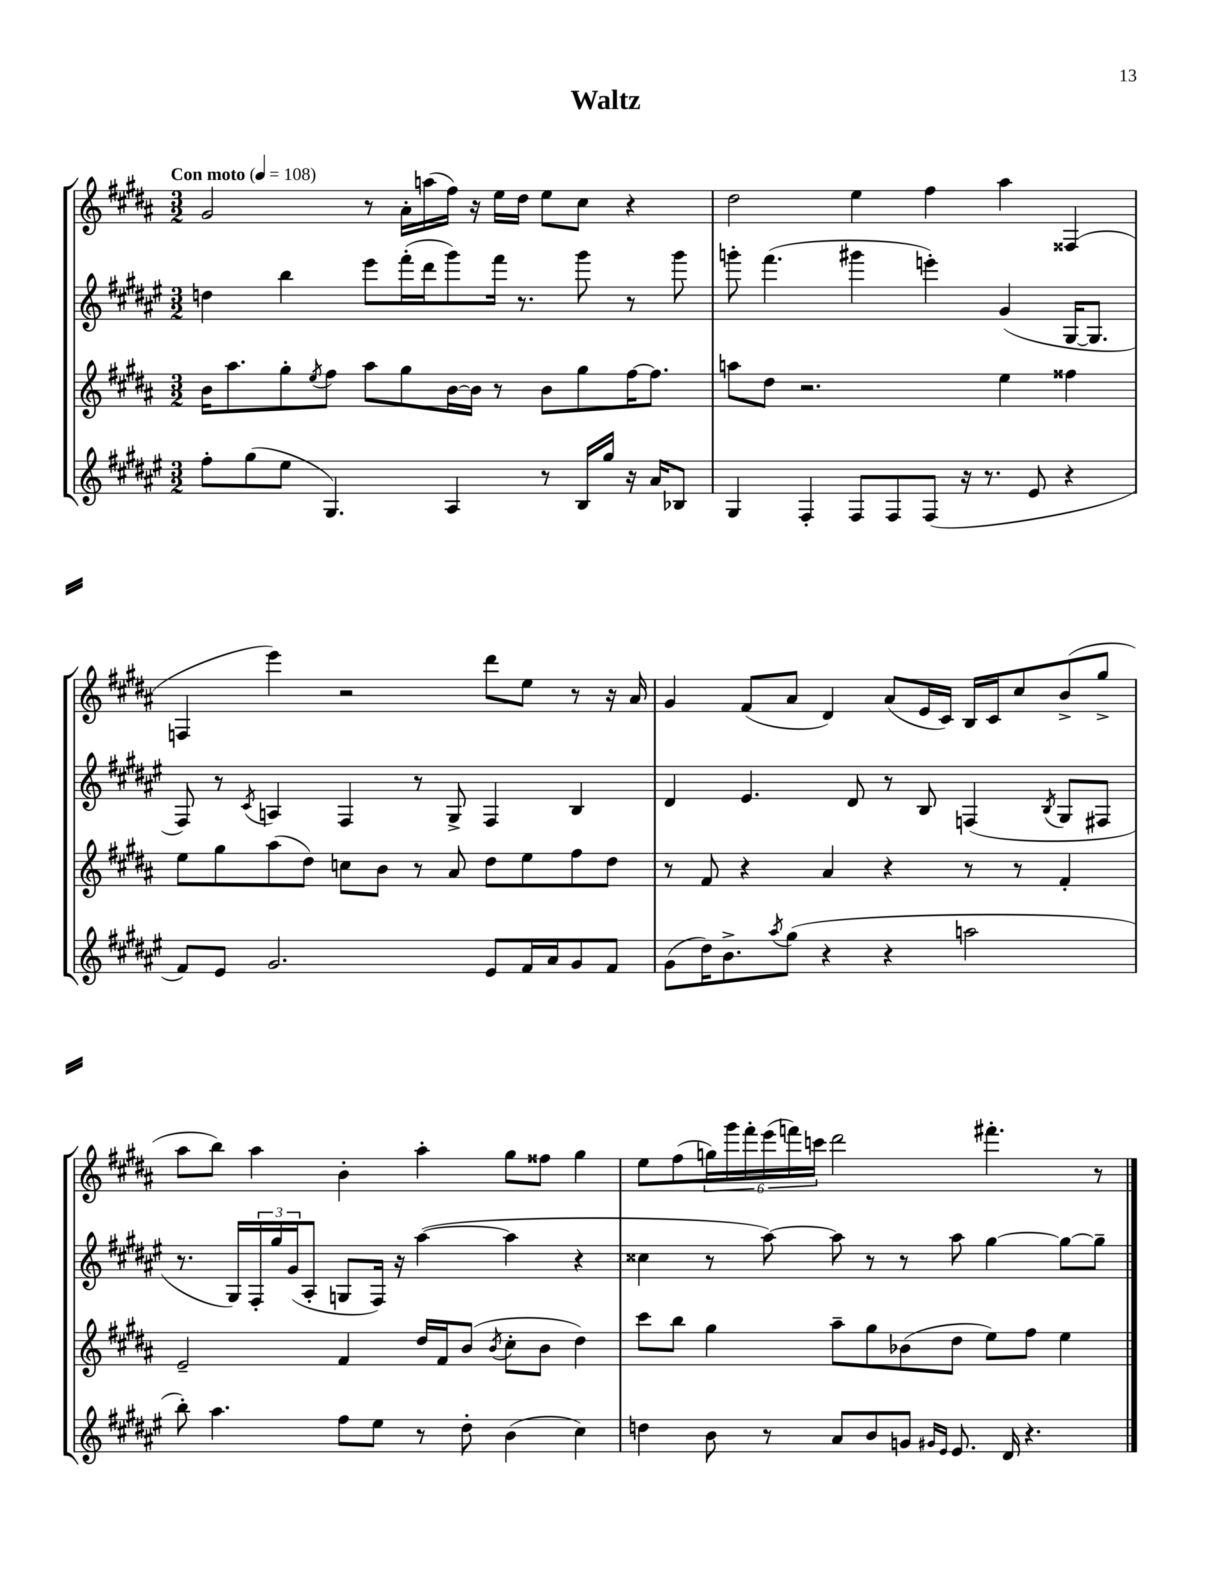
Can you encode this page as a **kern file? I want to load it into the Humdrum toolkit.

**kern	**kern	**kern	**kern
*part4	*part3	*part2	*part1
*staff4	*staff3	*staff2	*staff1
*clefG2	*clefG2	*clefG2	*clefG2
*k[f#c#g#d#a#e#]	*k[f#c#g#d#a#]	*k[f#c#g#d#a#e#]	*k[f#c#g#d#a#]
*M3/2	*M3/2	*M3/2	*M3/2
*MM108	*MM108	*MM108	*MM108
=1	=1	=1	=1
!	!	!	!LO:TX:a:B:t=Con moto
8ff#'\L	16b\KL	4ddn\	2g#/
.	8.aa#\	.	.
(8gg#\	.	.	.
8ee#\J	8gg#'\	4bb\	.
.	8qee/	.	.
4.G#/)	8ff#\J	.	.
.	8aa#\L	8eee#\L	8r
.	8gg#\	(16fff#'\L	16a#'\LL
.	.	16ddd#\J	(16aan\
4A#/	[16b\L	8ggg#\)	16ff#\JJ)
.	16b\JJ]	.	16r
.	8r	16fff#\Jk	16ee\LL
.	.	8.r	16dd#\JJ
8r	8b\L	.	8ee\L
16B/LL	8gg#\	8ggg#\	8cc#\J
16gg#/JJ	.	.	.
16r	[16ff#\K	8r	4r
16a#/KL	8.ff#\J]	.	.
8B-X/J	.	8ggg#\	.
=2	=2	=2	=2
4G#/	8aan\L	8gggn'\	2dd#\
.	8dd#\J	(4.fff#\	.
4F#'/	2.r	.	.
8F#/L	.	4ggg#X\	4ee\
8F#/	.	.	.
(8F#/J	.	4eeen'\)	4ff#\
16r	.	.	.
8.r	.	.	.
.	4ee\	(4g#/	4aa#\
8e#/	.	.	.
4r	4ff##X\	[16G#/KL	(4F##X/
.	.	8.G#/J]	.
!!LO:LB:g=z
=3	=3	=3	=3
8f#/L)	8ee\L	8F#/)	4Fn/
8e#/J	8gg#\	8r	.
.	.	8qc#/	.
2.g#/	(8aa#\	4An/	4eee\)
.	8dd#\J)	.	.
.	8ccn\L	4F#/	2r
.	8b\J	.	.
.	8r	8r	.
.	8a#/	8G#^/	.
8e#/L	8dd#\L	4F#/	8ddd#\L
16f#/L	8ee\	.	8ee\J
16a#/J	.	.	.
8g#/	8ff#\	4B/	8r
8f#/J	8dd#\J	.	16r
.	.	.	16a#/
=4	=4	=4	=4
(8g#\L	8r	4d#/	4g#/
16dd#\K)	8f#/	.	.
8.b^\	.	.	.
.	4r	4.e#/	(8f#/L
8qaa#/	.	.	.
(8gg#\J	.	.	8a#/J
4r	4a#/	.	4d#/)
.	.	8d#/	.
4r	4r	8r	(8a#/L
.	.	8B/	16e/L
.	.	.	16c#/JJ)
2aan\	8r	(4Fn/	16B/LL
.	.	.	16c#/J
.	8r	.	8cc#/
.	.	8qB/	.
.	4f#'/	8G#/L	(8b^/
.	.	8F#X/J	8gg#^/J
!!LO:LB:g=z
=5	=5	=5	=5
8bb'\)	2e~/	8.r	8aa#\L
4.aa#\	.	.	8bb\J)
.	.	16G#/LL)	.
.	.	24F#'/	4aa#\
.	.	24gg#/	.
.	.	(24g#/J	.
.	.	8A#'/J	.
8ff#\L	4f#/	8Gn/L	4b'\
8ee#\J	.	16F#/Jk)	.
.	.	16r	.
8r	16dd#/LL	([4aa#\	4aa#'\
.	16f#/J	.	.
8dd#'\	(8b/J	.	.
.	8qb/	.	.
(4b\	8cc#'\L	4aa#\]	8gg#\L
.	8b\J	.	8ff##X\J
4cc#\)	4dd#\)	4r	4gg#\
=6	=6	=6	=6
4ddn\	8ccc#\L	4cc##X\	8ee\L
.	8bb\J	.	(8ff#\
8b\	4gg#\	8r	24ggn\L)
.	.	.	24ggg#\
.	.	.	24fff#'\
8r	.	[8aa#\)	(24eee\
.	.	.	24fffn\)
.	.	.	24cccn\JJ
8a#/L	8aa#~\L	8aa#\]	2ddd#\
8b/	8gg#\	8r	.
8gn/J	(8b-X\	8r	.
16qqg#X/LL	.	.	.
16qqe#/JJ	.	.	.
8.e#/	8dd#\J	8aa#\	.
.	8ee\L)	[4gg#\	4.fff#X'\
16d#/	.	.	.
4.r	8ff#\J	.	.
.	4ee\	8gg#\L_	.
.	.	8gg#~\J]	8r
==	==	==	==
*-	*-	*-	*-
